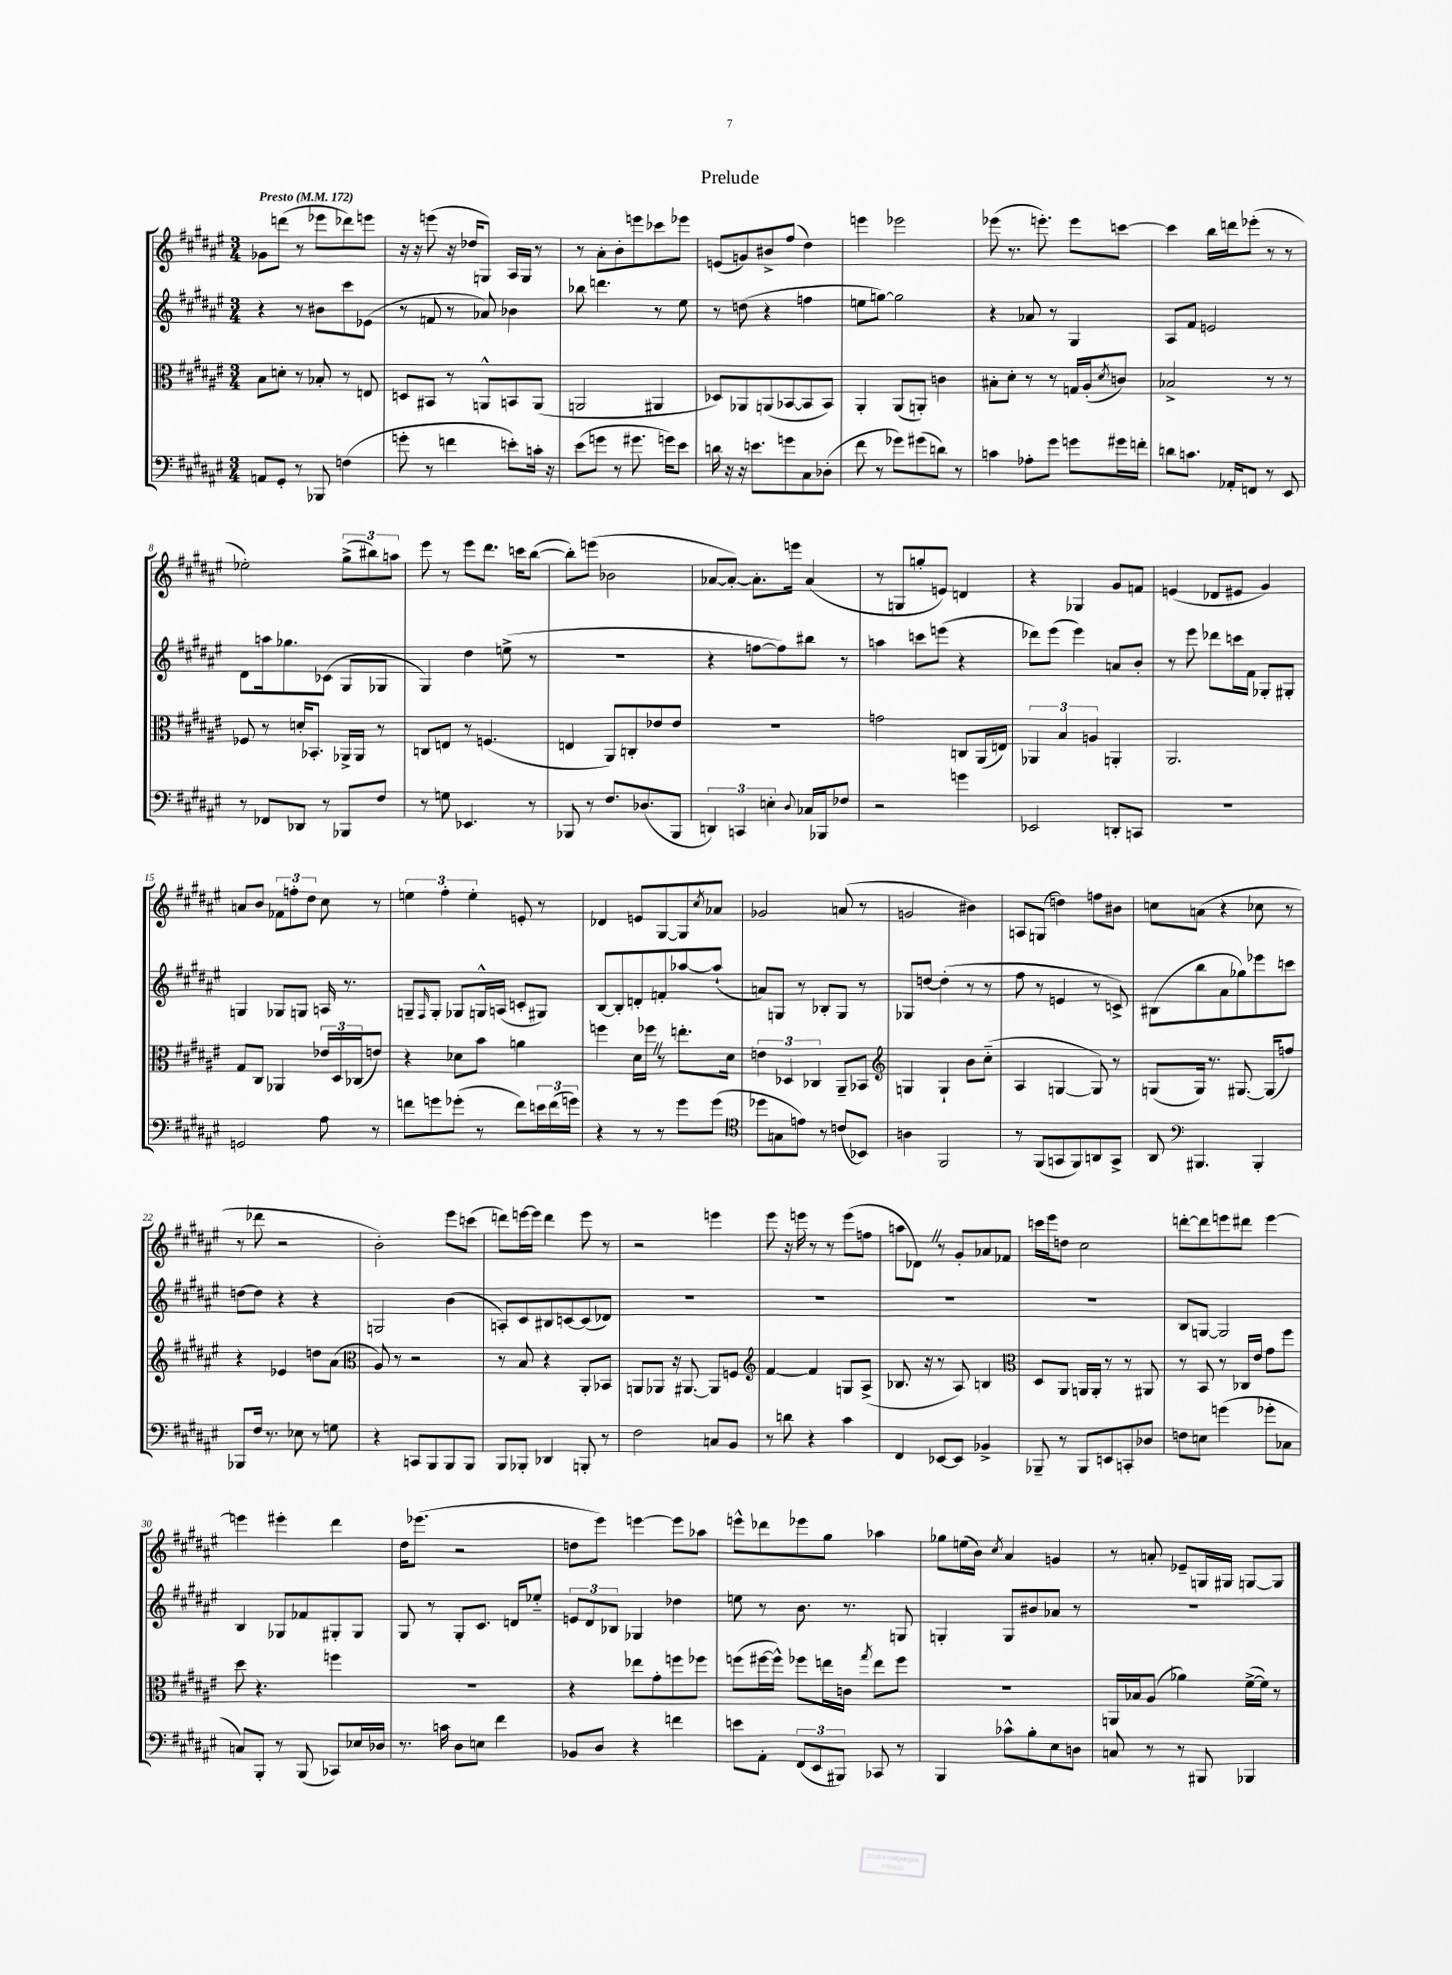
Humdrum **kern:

**kern	**kern	**kern	**kern
*staff4	*staff3	*staff2	*staff1
*clefF4	*clefC3	*clefG2	*clefG2
*k[f#c#g#d#a#e#]	*k[f#c#g#d#a#e#]	*k[f#c#g#d#a#e#]	*k[f#c#g#d#a#e#]
*M3/4	*M3/4	*M3/4	*M3/4
*MM172	*MM172	*MM172	*MM172
8AA/L	8B\L	4r	8g-\L
8GG#'/J	8d'\J	.	(8ddd\J
8r	8r	8r	8r
8BBB-/	8B-'/	8b#\L	8eee-\L
(4F\	8r	8ccc#\	8ddd-\)
.	8E/	(8e-\J	8eee\J
=	=	=	=
8g'\	8D/L	8r	16r
.	.	.	16r
8r	8BB#/J	8f/	(8eee\
4f\	8r	8r	16r
.	.	.	16dd-/LK
.	8AA^^/L	8a-/)	8G/J)
8e'\L)	8BB/	4b-\	16A#/LL
.	.	.	16G/JJ
16c'\Jk	(8AA/J	.	8r
16r	.	.	.
=	=	=	=
(8e#\L	2AA/	8bb-\	8r
8g\J	.	4.ddd\	8a#'\L
8r	.	.	8b'\
8.g#\	.	.	8eee\
.	4AA#/	8r	8ccc-\
16g\LK)	.	.	.
8e#\J	.	8ee#\	8eee-\J
=	=	=	=
16d\	8D-/L)	8r	(8e/L
16r	.	.	.
16r	8AA-/	(8dd\	8g/)
8.e\L	.	.	.
.	(8AA/	4r	8b#^/
8g\	[8BB-/	.	(8ff#/J
8C#\	8BB-/]	4ff\	4dd#\)
(8D-'\J	8BB-/J)	.	.
=	=	=	=
8f#\	4AA#'/	8ee\L	4eee\
8r	.	[8gg\J)	.
8g-\L)	(8AA#/L	2gg\]	2eee-\
(8g#\	8AA'/J)	.	.
8d\J)	4c\	.	.
8r	.	.	.
=	=	=	=
4c\	8B#'\L	4r	(8eee-\
.	8d#'\J	.	8.r
8A-'\L	8r	8a-/	.
.	.	.	8.eee'\)
8g#\J	8r	8r	.
8g\L	16G/LL	4G#/	8eee\L
.	(16A#'/J	.	.
.	8qd#/	.	.
16g#\L	8c/J)	.	[8ccc\J
16f'\JJ	.	.	.
=	=	=	=
8d\L	2B-^/	8A#/L	4ccc\]
8.c\J	.	8f#/J	.
.	.	2e/	16bb\LL
16AA-'/LK	.	.	16ddd\J
8FF/J	.	.	(8eee-'\J
8r	8r	.	8r
8EE#/	8r	.	8r
=	=	=	=
8r	8F-/	8d#\L	2ee-'\)
8FF-/L	8r	16aa\k	.
.	.	8.gg-\	.
8DD-/J	16d'/LK	.	.
.	8.BB-'/J	.	.
8r	.	(8c-\J	.
8BBB-/L	16AA-^/LL	8G#/L	(12gg#^\L
.	16AA-/JJ	.	.
.	.	.	12bb#\)
8F#/J	8r	8G-/J	.
.	.	.	12aa\J
=	=	=	=
8r	8C/L	4G#/)	8eee#\
8G\	8E/J	.	8r
4.EE-/	8r	4dd#\	8eee#\L
.	(4.F/	.	8.ddd#\J
.	.	(8ee^\	.
.	.	.	16ccc\LK
8r	.	8r	([8bb\J
=	=	=	=
8BBB-/	4E/	2.r	8bb'\]L)
8r	.	.	(8eee\J
8.F#/L	8AA#/L)	.	2b-\
.	8C'/	.	.
(8.D-/	.	.	.
.	8e-/	.	.
8BBB-/J	8e-/J	.	.
=	=	=	=
6DD/)	2.r	4r	[8a-/L
.	.	.	8a-'/_J)
6CC/	.	.	.
.	.	[8ff\L	8.a-'\]L
6E'\	.	.	.
.	.	8ff\])	.
.	.	.	16eee\Jk
8qqD#/	.	.	.
16C-/LL	.	8bb#\J	(4a-/
16BBB-/J	.	.	.
8F-/J	.	8r	.
=	=	=	=
2r	2g\	4aa\	8r
.	.	.	8G/L
.	.	8ccc\L	8gg'/
.	.	(8eee\J	8e/J)
4g\	8C/L	4r	4d/
.	(16AA#/L	.	.
.	16E/JJ)	.	.
=	=	=	=
2EE-/	6AA-/	8ddd-\L)	4r
.	.	(8eee#\J	.
.	6B/	.	.
.	.	4eee#\)	4G-/
.	6A/	.	.
8DD'/L	4AA'/	8a/L	8g#/L
8CC/J	.	8b'/J	8f/J
=	=	=	=
2.r	2.AA#/	8r	(4e/
.	.	8eee#\	.
.	.	8ddd-\L	8d-/L
.	.	16ccc\L	8e#/J
.	.	16f#\JJ	.
.	.	8G-'/L	4g#/)
.	.	8G#'/J	.
=	=	=	=
2GG/	8G#/L	4G/	8a/L
.	8C#/J	.	8b/J
.	4AA-/	8G-/L	12f-\L
.	.	.	12ff'\
.	.	8G/J	.
.	.	.	12dd#\J
8A#\	24e-/LL	16A/	8cc#\
.	24D#/	.	.
.	.	8.r	.
.	(24C-/J	.	.
8r	8e/J)	.	8r
=	=	=	=
8f\L	4r	8G~/L	6ee\
.	.	16qqF#/	.
8g\	.	8G'/J	.
.	.	.	6ff#'\
(8g-'\J	8d-\L	8G-/L	.
.	.	.	6ee'\
8r	8b\J	16G^^/L	.
.	.	(16A/JJ	.
8f\L)	4a\	8c'/L	8e'/
24e\L	.	8G#/J)	8r
(24f\	.	.	.
24g\JJ)	.	.	.
=	=	=	=
4r	4ff\	[8B/L	4d-/
.	.	8B'/]	.
8r	16d#\LL	8d'/	8e/L
.	16ff-\JJ	.	.
8r	8r	8f'/	[8G#/
8g#\L	8.ee'\L	[8aa-/	8G#/]
.	.	.	8qcc#/
(8g#\J	.	(8aa-`/]J	8a-/J
.	16d#\Jk	.	.
=	=	=	=
*clefC4	*	*	*
8dd-\L	6e\	8a/L)	2g-/
8G\	.	8G/J	.
.	6D-/	.	.
8e\J)	.	8r	.
.	6C-/	.	.
8r	.	8B-'/L	.
(8c/L	8AA#~/L	8G/J	(8a/
8BB-/J)	8BB-/J	8r	8r
=	=	=	=
*	*clefG2	*	*
4A\	4G/	8G-/L	2g/
.	.	[8dd/J	.
2FF#/	4G`/	(4dd'\]	.
.	8b\L	8r	4b#\)
.	(8cc#'~\J	8r	.
=	=	=	=
8r	4A#/	8ff#\	8A/L
(8FF#/L	.	8r	(8G/J
8GG/	[4G/	4e/	4dd\)
8FF#/)	.	.	.
8AA/	8G/])	8r	8ff\L
8GG^/J	8r	8c^/)	8b#\J
=	=	=	=
8AA#/	(8G/L	(8B#\L	8cc\L
*clefF4	*	*	*
4.BBB#/	16G/Jk)	8bb\	(8a\J
.	8.r	.	.
.	.	8a#\	4r
.	[8.G#/	8gg-\)	.
4BBB#'/	.	8eee-\	8cc-\
.	(16G#/]LK	.	.
.	8ff/J)	8ccc\J	8r
=	=	=	=
8BBB-/L	4r	[8dd\L	8r
16F#/Jk	.	8dd\]J	8ddd-\
8.r	.	.	.
.	4e-/	4r	2r
8E-\	.	.	.
8r	8dd\L	4r	.
8G\	(8a#\J	.	.
=	=	=	=
*	*clefC3	*	*
4r	8A#/)	2G/	2b'\)
.	8r	.	.
8CC/L	2r	.	.
8BBB/	.	.	.
8BBB/	.	(4b\	8eee#\L
8BBB/J	.	.	(8ccc\J
=	=	=	=
8BBB/L	8r	8A'/L)	8ddd\L)
8BBB-'/J	8B/	8c#/	[16eee\L
.	.	.	16eee\]JJ
4DD-/	4r	8B#/	4ddd\
.	.	[8c/	.
8BBB'/	8AA#'/L	(8c/]	8eee\
8r	8BB-/J	8d-/J)	8r
=	=	=	=
2F#\	8AA/L	2.r	2r
.	8AA-/J	.	.
.	16r	.	.
.	[8.AA#/	.	.
8C/L	8AA#/]L	.	4eee\
8BB/J	8F/J	.	.
=	=	=	=
*	*clefG2	*	*
8r	[4f#/	2.r	8eee#\
8d\	.	.	16r
.	.	.	16eee\
4r	4f#/]	.	8r
.	.	.	8r
4c#\	8G/L	.	(8eee\L
.	(8A#^/J	.	8ff\J
=	=	=	=
4FF#/	8.B-/	2.r	8aa\L
.	.	.	8d-\J)
.	16r	.	.
[8EE-/L	8r	.	8r
8EE-/]J	8A#/)	.	8g#'/L
4BB-^/	4B/	.	8a-/
.	.	.	8f-/J
=	=	=	=
*	*clefC3	*	*
8BBB-~/	8D#/L	2.r	16ccc\LL
.	.	.	16eee#\J
8r	8AA#/J	.	8dd\J
8BBB-/L	16AA/LL	.	2cc#\
.	16AA'/JJ	.	.
8EE/	8r	.	.
8CC'/	8r	.	.
8D-/J	8AA#/	.	.
=	=	=	=
8F\L	8r	8B/L	[8ddd'\L
8E\J	8BB/	[8G/J	8ddd\]
(4g\	8r	2G/]	8eee\
.	16C-/LL	.	8ddd#\J
.	16e#/JJ	.	.
8g-'\L	8g#\L	.	[4eee\
8C-\J	8ff#\J	.	.
=	=	=	=
8C/L)	8dd#\	4B/	4eee\]
8BBB'/J	4.r	.	.
8r	.	8G-/L	4eee#'\
(8BBB/	.	8f-/	.
8CC-/L)	4ff\	8G#'/	4ddd#\
16E-/L	.	8G#/J	.
16D-/JJ	.	.	.
=	=	=	=
8.r	2.r	8G#/	16dd#\LK
.	.	.	(8.eee-\J
.	.	8r	.
16c\	.	.	.
8D#\L	.	8G#'/L	2r
8E\J	.	8.c#/J	.
4f#\	.	.	.
.	.	16d/LK	.
.	.	8ee-'~/J	.
=	=	=	=
8BB-/L	4r	12e/L	8dd\L
.	.	12d#/	.
8D#/J	.	.	8eee#\J)
.	.	12B-/J	.
4r	8ee-\L	4G-/	[4eee\
.	8g#'\	.	.
4f\	8ff\	4dd-\	8eee\]L
.	8ff-\J	.	8aa-\J
=	=	=	=
8e\L	(8ff\L	8ee\	8eee^^\L
8AA#'\J	[16ff#\L	8r	8ddd-\
.	16ff#^^\]JJ)	.	.
(12FF#/L	8ff-\L	8.b\	8eee-\
12EE#/	.	.	.
.	16ee\L	.	8gg#\J
12BBB#/J)	.	.	.
.	16c\JJ	8.r	.
.	8qgg#/	.	.
8CC-/	8ee\L	.	4aa-\
8r	8ff-\J	8G/	.
=	=	=	=
4BBB/	2.r	4G'/	8gg-\L
.	.	.	(16ee\L
.	.	.	16b\JJ)
.	.	.	8qcc#/
8c-^^\L	.	8G/L	4a#/
8B'\	.	8b#/	.
8E#\	.	8a-/J	4g/
8D\J	.	8r	.
=	=	=	=
8C/	16AA/LL	2.r	8r
.	16B-/J	.	.
8r	(8A#/J	.	8a'/
8r	4a-\)	.	8e-~/L
8BBB#/	.	.	16G/L
.	.	.	16G#/JJ
4BBB-/	([16f#^\LL	.	[8G/L
.	16f#\]JJ)	.	.
.	8r	.	8G/]J
==	==	==	==
*-	*-	*-	*-
